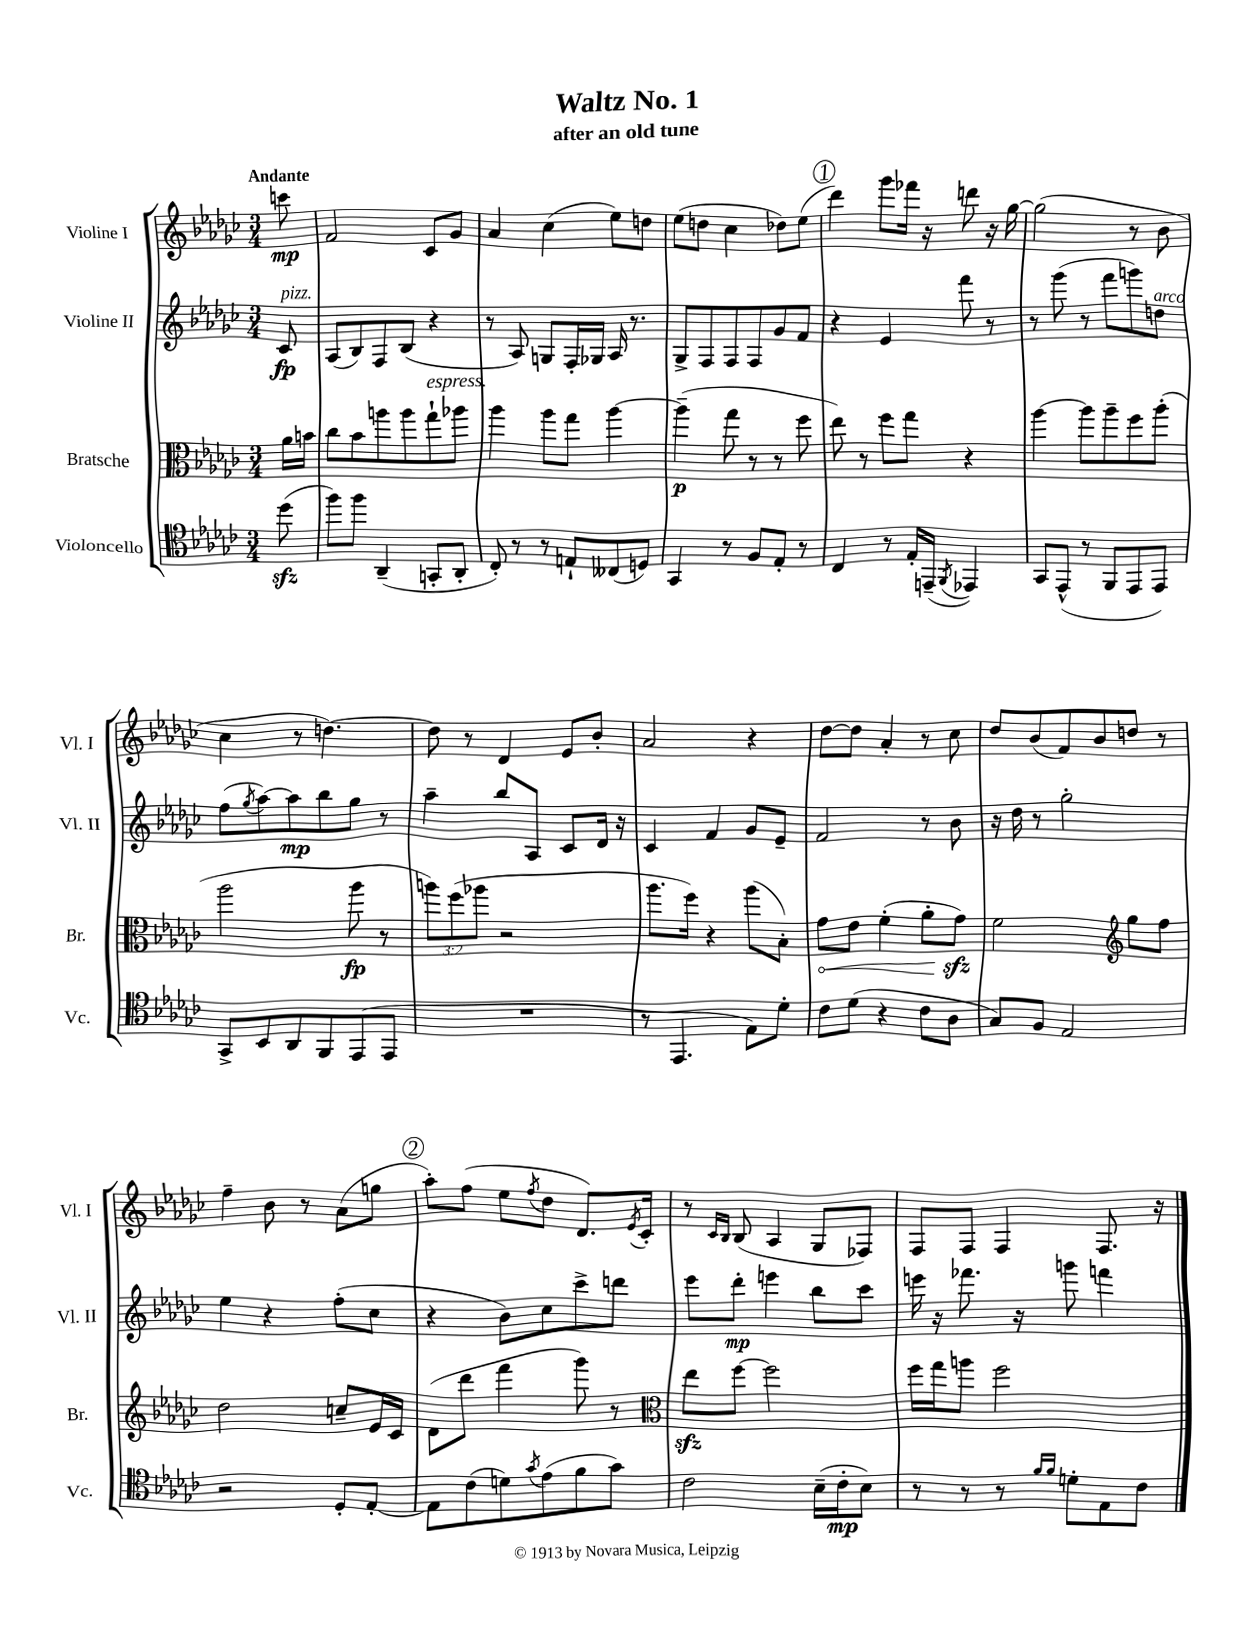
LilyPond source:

\header { title = "Waltz No. 1" subtitle = "after an old tune" }
<<
\new StaffGroup <<
\new Staff = "s0" \with { instrumentName = "Violine I" shortInstrumentName = "Vl. I" } {
    \clef treble \key ges \major \numericTimeSignature \time 3/4 \partial 8 \tempo "Andante"
    c'''8\mp |
    f'2 ces'8 ges'8 |
    aes'4 ces''4( ees''8) d''8 |
    ees''8( d''8 ces''4 des''8) ees''8( |
    \mark \markup { \circle "1" } des'''4) ges'''8 fes'''16 r16 d'''8 r16 ges''16~ |
    ges''2( r8 bes'8 |
    ces''4 r8 d''4.~) |
    d''8 r8 des'4 ees'8 bes'8-. |
    aes'2 r4 |
    des''8~ des''8 aes'4-. r8 ces''8 |
    des''8 bes'8( f'8) bes'8 d''8 r8 |
    f''4-- bes'8 r8 aes'8( g''8 |
    \mark \markup { \circle "2" } aes''8-.) f''8( ees''8 \acciaccatura { f''8 } des''8 des'8.) \acciaccatura { ees'8 } ces'16-. |
    r8 \grace { ces'16 bes16 } bes8( aes4 ges8 fes8) |
    f8 f8 f4 f8. r16 \bar "|." |
}
\new Staff = "s1" \with { instrumentName = "Violine II" shortInstrumentName = "Vl. II" } {
    \clef treble \key ges \major \numericTimeSignature \time 3/4 \partial 8
    ces'8\fp^\markup { \italic "pizz." } |
    aes8( bes8) f8 bes8( r4 |
    r8 aes8) g8 f16-. ges16 aes16 r8. |
    ges8-> f8 f8 f8 ges'8 f'8 |
    \mark \markup { \circle "1" } r4 ees'4 f'''8 r8 |
    r8 ges'''8( r8 f'''8 g'''8) d''8^\markup { \italic "arco" } |
    f''8( \acciaccatura { ges''8 } aes''8~) aes''8\mp bes''8 ges''8 r8 |
    aes''4-- bes''8 aes8 ces'8 des'16 r16 |
    ces'4 f'4 ges'8 ees'8-- |
    f'2 r8 bes'8 |
    r16 des''16 r8 ges''2-. |
    ees''4 r4 f''8-.( ces''8 |
    \mark \markup { \circle "2" } r4 bes'8) ces''8 ces'''8-> d'''8 |
    ees'''8 des'''8-.\mp e'''4 bes''8 ces'''8 |
    e'''16 r16 fes'''8. r16 g'''8 f'''4 \bar "|." |
}
\new Staff = "s2" \with { instrumentName = "Bratsche" shortInstrumentName = "Br." } {
    \clef alto \key ges \major \numericTimeSignature \time 3/4 \override Staff.TupletNumber.text = #tuplet-number::calc-fraction-text \partial 8
    aes'16 b'16 |
    ces''8 bes'8 a''8 a''8 ges''8-!^\markup { \italic "espress." } aes''8 |
    aes''4 aes''8 ges''8 aes''4~ |
    aes''4--\p( ges''8 r8 r8 f''8 |
    \mark \markup { \circle "1" } ees''8) r8 f''8 ges''8 r4 |
    aes''4~ aes''8 aes''8-- f''8 aes''8-.( |
    aes''2 aes''8\fp r8 |
    \tuplet 3/2 { a''8) f''8( aes''8 } r2 |
    aes''8. f''16) r4 aes''8( bes8-.) |
    \once \override Hairpin.circled-tip = ##t ges'8\< ees'8 f'4-.( aes'8-. ges'8\sfz\!) |
    f'2 \clef treble ges''8 f''8 |
    des''2 c''8-- ees'16 ces'16 |
    \mark \markup { \circle "2" } des'8( des'''8 f'''4 ges'''8) r8 |
    \clef alto ees''8\sfz f''8~ f''2 |
    f''16 ges''16 a''8 f''2 \bar "|." |
}
\new Staff = "s3" \with { instrumentName = "Violoncello" shortInstrumentName = "Vc." } {
    \clef tenor \key ges \major \numericTimeSignature \time 3/4 \partial 8
    des''8\sfz( |
    f''8) f''8 aes,4--( g,8-. aes,8-. |
    ces8-.) r8 r8 e8-! ceses8( d8) |
    ges,4 r8 f8 ees8-. r8 |
    \mark \markup { \circle "1" } ces4 r8 ees16-. e,16--( \acciaccatura { f,8 } ees,4) |
    ges,8 ees,8-^( r8 f,8 ees,8 ees,8) |
    ges,8-> bes,8 aes,8 f,8 ees,8( ees,8 |
    R2. |
    r8 ees,4. ees8) des'8-. |
    ces'8 des'8( r4 ces'8 aes8 |
    ges8) f8 ees2 |
    r2 des8-. ees8~-. |
    \mark \markup { \circle "2" } ees8 ces'8( d'8) \acciaccatura { ges'8 } ees'8( f'8 ges'8) |
    ces'2 bes16--( ces'16-.\mp bes8) |
    r8 r8 r8 \grace { f'16 f'16 } d'8-. ees8 ces'8 \bar "|." |
}
>>
>>
\layout { \context { \Score \remove "Bar_number_engraver" } }
